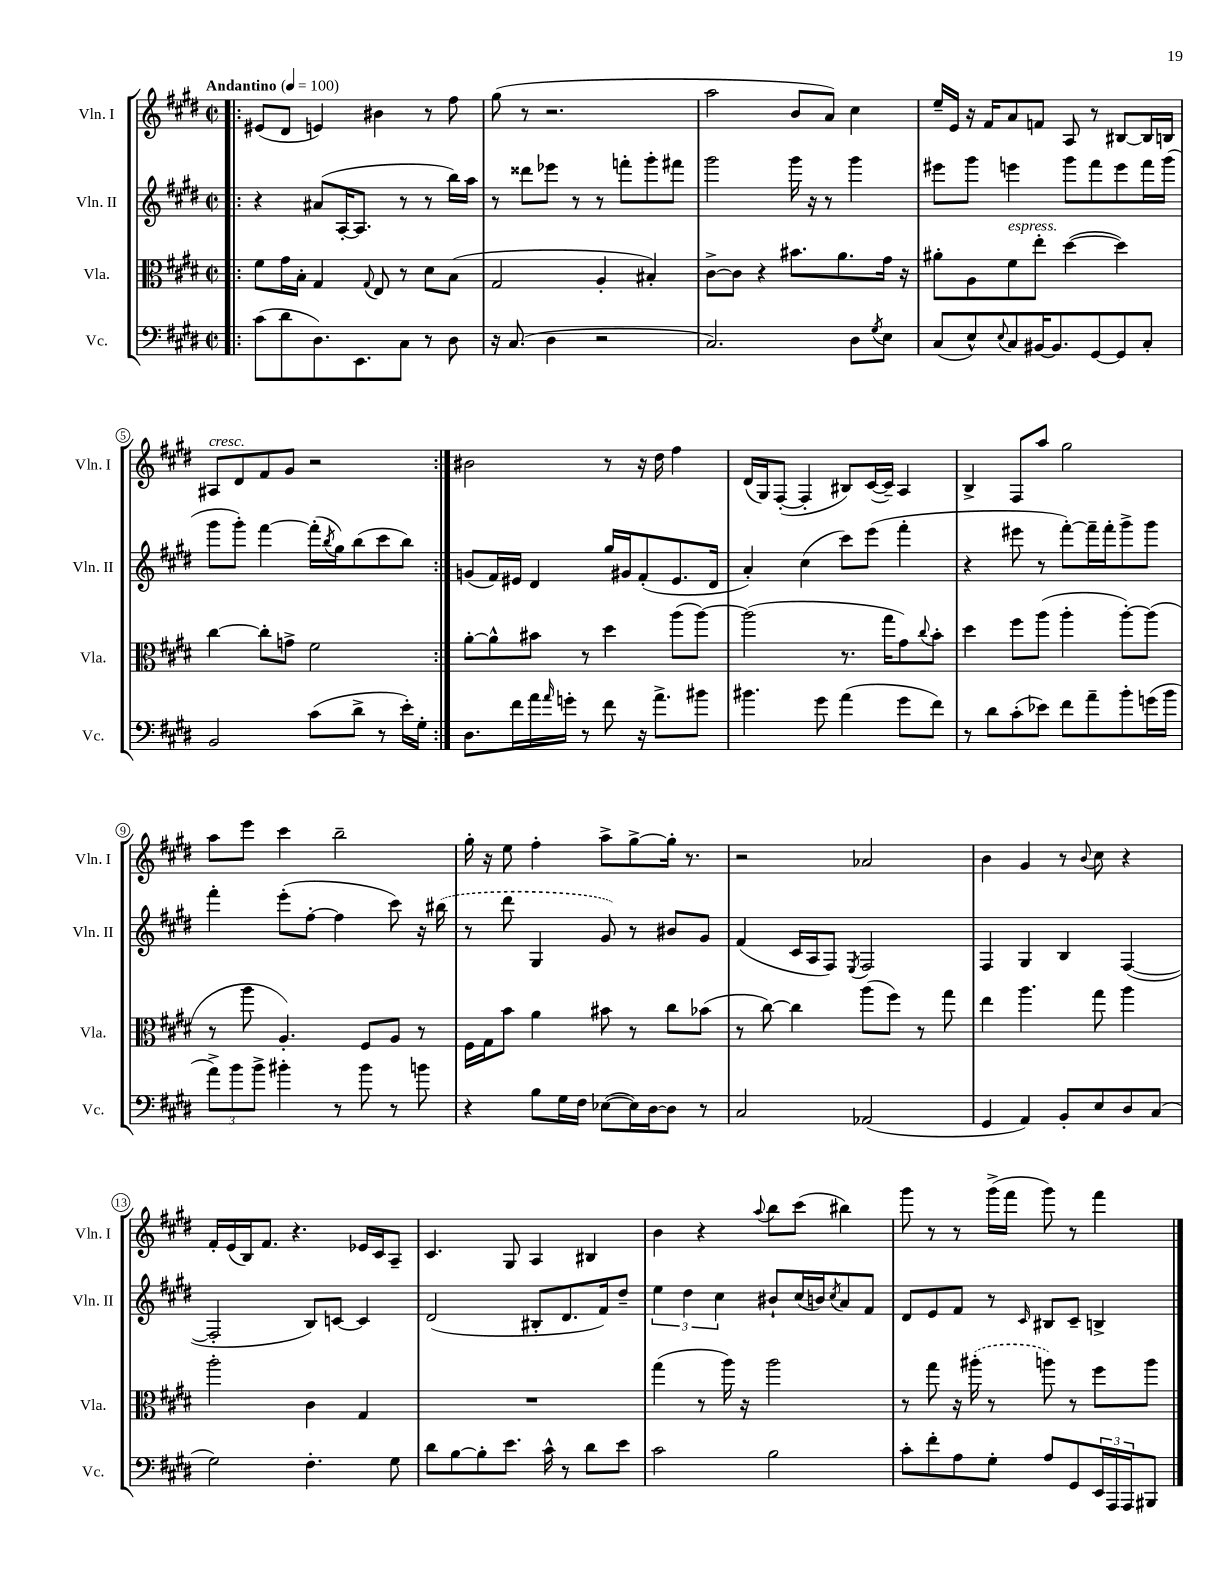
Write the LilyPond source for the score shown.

<<
\new StaffGroup <<
\new Staff = "s0" \with { instrumentName = "Vln. I" shortInstrumentName = "Vln. I" } {
    \clef treble \key e \major \defaultTimeSignature \time 2/2 \tempo "Andantino" 4 = 100
    \repeat volta 2 { \bar ".|:" eis'8( dis'8 e'4) bis'4 r8 fis''8 |
    gis''8( r8 r2. |
    a''2 b'8 a'8) cis''4 |
    e''16-- e'16 r16 fis'16 a'8 f'8 a8 r8 bis8~ bis16 b16 |
    ais8^\markup { \italic "cresc." } dis'8 fis'8 gis'8 r2 | }
    bis'2 r8 r16 dis''16 fis''4 |
    dis'16( gis16) fis8~-.( fis4-. bis8) cis'16~( cis'16--) a4 |
    b4-> fis8 a''8 gis''2 |
    a''8 e'''8 cis'''4 b''2-- |
    gis''16-. r16 e''8 fis''4-. a''8-> gis''8~-> gis''16-. r8. |
    r2 aes'2 |
    b'4 gis'4 r8 \appoggiatura { b'8 } cis''8 r4 |
    fis'16-. e'16( b16) fis'8. r4. ees'16 cis'16 a8-- |
    cis'4. gis8 a4 bis4 |
    b'4 r4 \appoggiatura { a''8 } b''8 cis'''8( bis''4) |
    gis'''8 r8 r8 gis'''16->( fis'''16 gis'''8) r8 fis'''4 \bar "|." |
}
\new Staff = "s1" \with { instrumentName = "Vln. II" shortInstrumentName = "Vln. II" } {
    \clef treble \key e \major \defaultTimeSignature \time 2/2
    \repeat volta 2 { \bar ".|:" r4 ais'8( a16~-. a8. r8 r8 b''16) a''16 |
    r8 disis'''8 ees'''8 r8 r8 f'''8-. gis'''8-. fis'''8 |
    gis'''2 gis'''16 r16 r8 gis'''4 |
    eis'''8 gis'''8 e'''4 gis'''8 fis'''8 e'''8 fis'''16 gis'''16( |
    gis'''8 gis'''8-.) fis'''4~ fis'''16-.( \acciaccatura { b''8 } gis''16) b''8( cis'''8 b''8) | }
    g'8( fis'16) eis'16 dis'4 gis''16 gis'16 fis'8-.( eis'8. dis'16 |
    a'4-.) cis''4( cis'''8) e'''8( fis'''4-. |
    r4 eis'''8 r8 fis'''8~-.) fis'''16-- fis'''16-. gis'''8-> gis'''8 |
    fis'''4-. e'''8-.( fis''8~-. fis''4 cis'''8) r16 \once \slurDashed bis''16( |
    r8 dis'''8 gis4 gis'8) r8 bis'8 gis'8 |
    fis'4( cis'16 a16 fis8) \acciaccatura { e8 } fis2 |
    fis4 gis4 b4 fis4~( |
    fis2-. b8) c'8~ c'4 |
    dis'2( bis8-. dis'8. fis'16) dis''8-- |
    \tuplet 3/2 { e''4 dis''4 cis''4 } bis'8-! cis''16( b'16) \acciaccatura { cis''8 } a'8 fis'8 |
    dis'8 e'8 fis'8 r8 \grace { cis'16 } bis8 cis'8-- b4-> \bar "|." |
}
\new Staff = "s2" \with { instrumentName = "Vla." shortInstrumentName = "Vla." } {
    \clef alto \key e \major \defaultTimeSignature \time 2/2
    \repeat volta 2 { \bar ".|:" fis'8 gis'16 b16-. gis4 \appoggiatura { gis8 } e8 r8 dis'8 b8( |
    gis2 a4-. bis4-.) |
    cis'8~-> cis'8 r4 bis'8. a'8. gis'16 r16 |
    ais'8-. a8 fis'8^\markup { \italic "espress." } e''8-. dis''4~( dis''4) |
    cis''4~ cis''8-. g'8-> fis'2 | }
    a'8~-. a'8-^ bis'8 r8 dis''4 a''8( a''8~) |
    a''2( r8. gis''16 gis'8) \appoggiatura { cis''8 } b'8-. |
    dis''4 fis''8 a''8( a''4-. a''8~-.) a''8( |
    r8 a''8 a4.-.) fis8 a8 r8 |
    fis16 gis16 b'8 a'4 bis'8 r8 cis''8 bes'8( |
    r8 cis''8~) cis''4 a''8( fis''8) r8 gis''8 |
    e''4 a''4. gis''8 a''4 |
    a''2-. cis'4 gis4 |
    R1 |
    gis''4( r8 a''16) r16 a''2 |
    r8 gis''8 r16 \once \slurDashed ais''16-.( r8 a''8) r8 fis''8 a''8 \bar "|." |
}
\new Staff = "s3" \with { instrumentName = "Vc." shortInstrumentName = "Vc." } {
    \clef bass \key e \major \defaultTimeSignature \time 2/2
    \repeat volta 2 { \bar ".|:" cis'8( dis'8 dis8.) e,8. cis8 r8 dis8 |
    r16 cis8.( dis4 r2 |
    cis2.) dis8 \acciaccatura { gis8 } e8 |
    cis8( e8-^) \appoggiatura { e8 } cis8 bis,16~ bis,8. gis,8~ gis,8 cis8-. |
    b,2 cis'8( dis'8-> r8 e'16-.) gis16-. | }
    dis8. fis'16 a'16 \grace { a'16 } g'16-. r8 fis'8 r16 a'8.-> bis'8 |
    bis'4. gis'8 a'4( gis'8 fis'8) |
    r8 dis'8 cis'8-.( ees'8) fis'8 a'8-- b'8-. g'16( b'16 |
    \tuplet 3/2 { a'8->) b'8 b'8-> } bis'4-. r8 bis'8 r8 b'8 |
    r4 b8 gis16 fis16 ees8~( ees16) dis16~ dis8 r8 |
    cis2 aes,2( |
    gis,4 a,4) b,8-. e8 dis8 cis8( |
    gis2) fis4.-. gis8 |
    dis'8 b8~ b8-. e'8. cis'16-^ r8 dis'8 e'8 |
    cis'2 b2 |
    cis'8-. fis'8-. a8 gis8-. a8 gis,8 \tuplet 3/2 { e,16 a,,16 a,,16 } bis,,8 \bar "|." |
}
>>
>>
\layout { \context { \Score \override BarNumber.stencil = #(make-stencil-circler 0.1 0.3 ly:text-interface::print) } }
